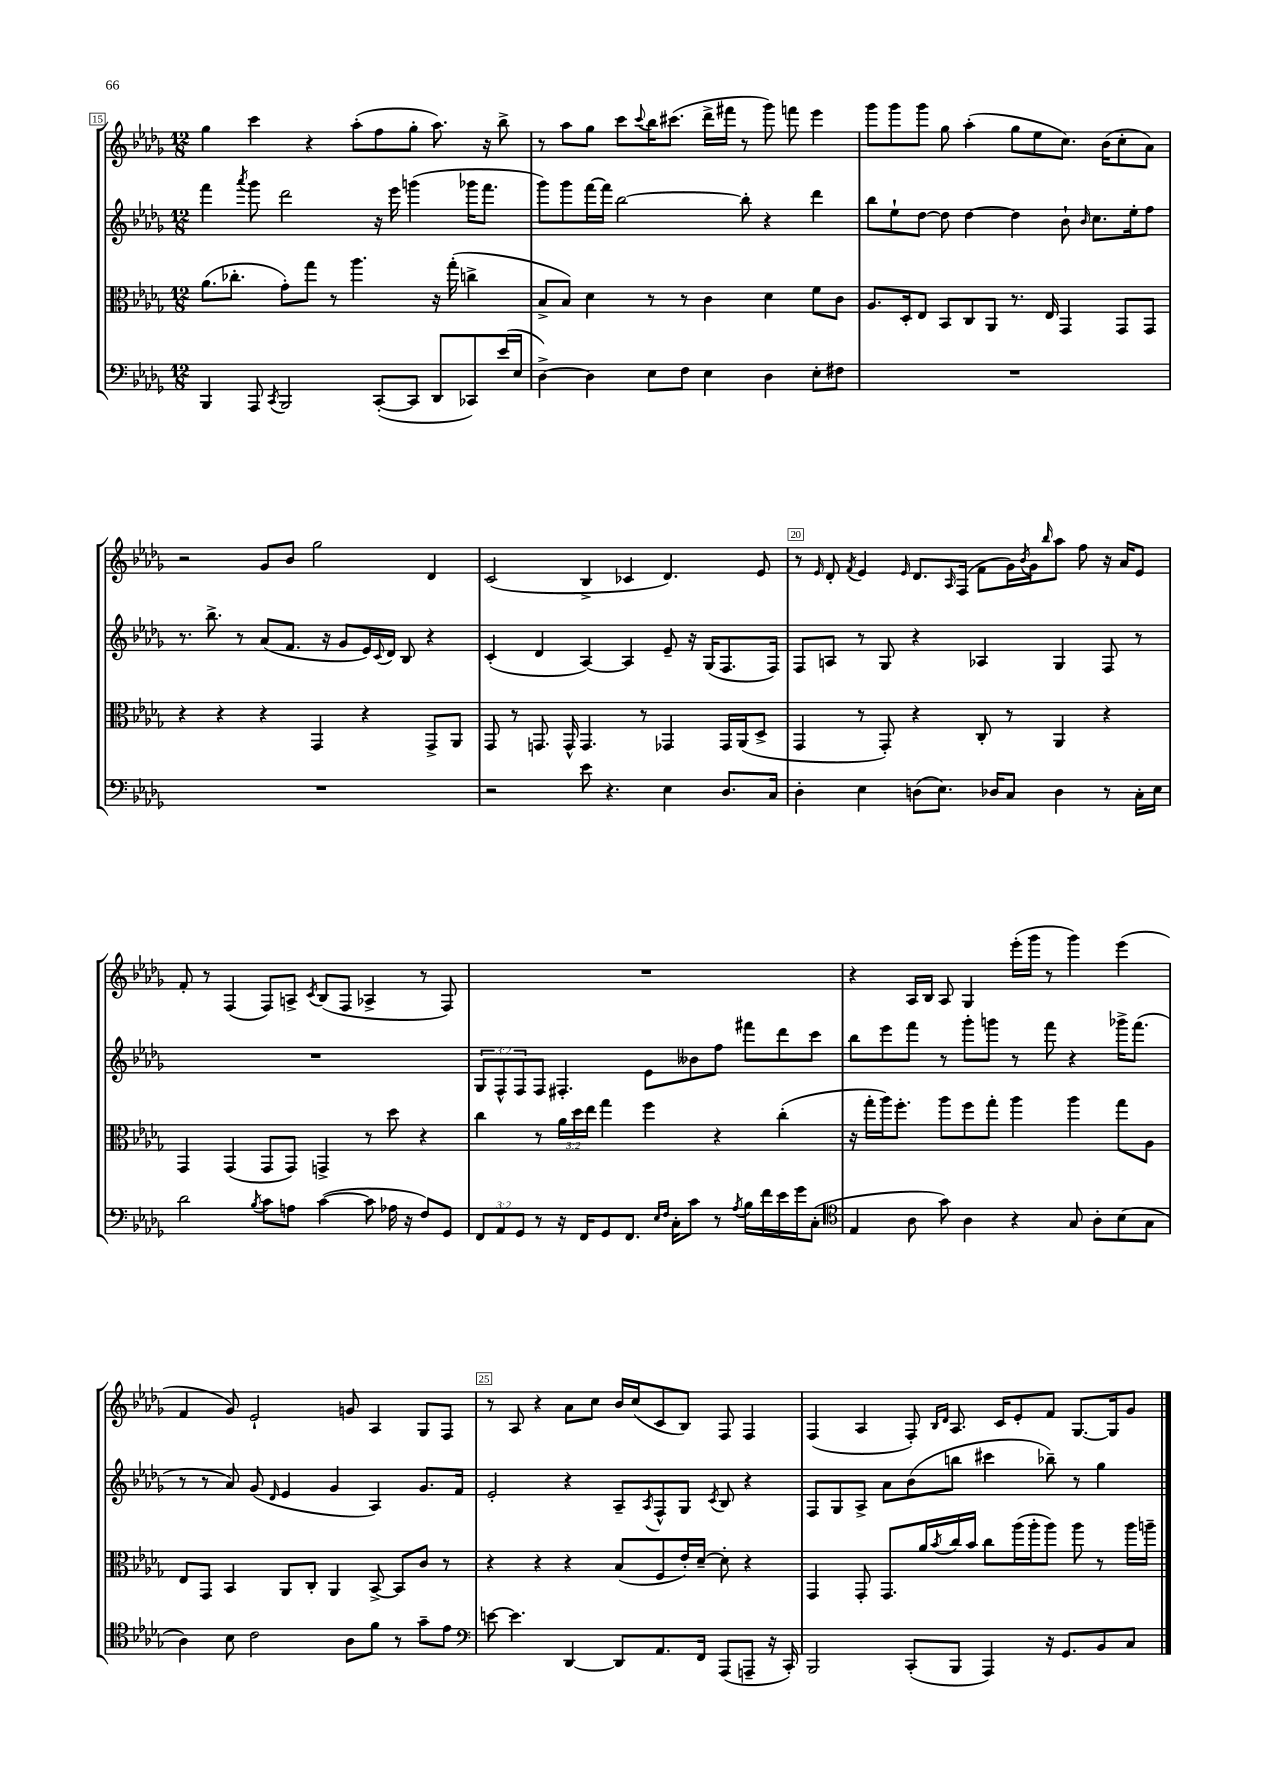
<<
\new StaffGroup <<
\new Staff = "s0" {
    \clef treble \key des \major \numericTimeSignature \time 12/8
    ges''4 c'''4 r4 aes''8-.( f''8 ges''8-. aes''8.) r16 bes''8-> |
    r8 aes''8 ges''8 c'''8 \appoggiatura { c'''8 } bes''16 cis'''8.( des'''16-> fis'''16 r8 ges'''8) f'''8 ees'''4 |
    ges'''8 ges'''8 ges'''8 ges''8 aes''4-.( ges''8 ees''8 c''8.) bes'16( c''8-. aes'8) |
    r2 ges'8 bes'8 ges''2 des'4 |
    c'2( bes4-> ces'4 des'4.) ees'8 |
    r8 \grace { ees'16 } des'8-. \acciaccatura { f'8 } ees'4 \grace { ees'16 } des'8. \grace { aes16 } f16( f'8 ges'16) \acciaccatura { bes'8 } ges'16 \grace { bes''16 } aes''8 f''8 r16 aes'16 ees'8 |
    f'8-. r8 f4( f8) a8-> \acciaccatura { c'8 } bes8( f8 aes4-> r8 f8) |
    R1. |
    r4 aes16 bes16 aes8 ges4 ees'''16-.( ges'''16 r8 ges'''4) ees'''4( |
    f'4 ges'8) ees'2-! g'8 aes4 ges8 f8 |
    r8 aes8 r4 aes'8 c''8 bes'16 c''16( c'8 bes8) f8 f4 |
    f4( aes4 f8-.) \grace { bes16 des'16 } aes8. c'16 ees'8-. f'8 ges8.~ ges16 ges'8 \bar "|." |
}
\new Staff = "s1" {
    \clef treble \key des \major \numericTimeSignature \time 12/8 \override Staff.TupletNumber.text = #tuplet-number::calc-fraction-text
    f'''4 \acciaccatura { aes'''8 } ges'''8 des'''2 r16 ees'''16 g'''4( ges'''16 f'''8. |
    ges'''8) ges'''8 f'''16~ f'''16 bes''2~ bes''8-. r4 des'''4 |
    bes''8 ees''8-! des''8~ des''8 des''4~ des''4 bes'8-! \grace { bes'16 } c''8. ees''16-. f''8 |
    r8. bes''8.-> r8 aes'8( f'8. r16 ges'8 ees'16) \appoggiatura { c'8 } des'16 bes8 r4 |
    c'4-.( des'4 aes4~) aes4 ees'8-- r16 ges16( f8. f16) |
    f8 a8 r8 ges8 r4 aes4 ges4 f8 r8 |
    R1. |
    \tuplet 3/2 { ges8 f8-^ f8 } f8 fis4.-. ees'8 beses'8 f''8 fis'''8 des'''8 c'''8 |
    bes''8 ees'''8 f'''8 r8 ges'''8-. g'''8 r8 f'''8 r4 ges'''16-> f'''8.( |
    r8 r8 aes'8) ges'8( \grace { des'16 } ees'4 ges'4 aes4) ges'8. f'16 |
    ees'2-. r4 aes8-- \acciaccatura { aes8 } f8-^ ges8 \acciaccatura { c'8 } bes8 r4 |
    f8 ges8 aes8-> aes'8 bes'8( b''8 cis'''4 bes''8--) r8 ges''4 \bar "|." |
}
\new Staff = "s2" {
    \clef alto \key des \major \numericTimeSignature \time 12/8 \override Staff.TupletNumber.text = #tuplet-number::calc-fraction-text
    aes'8.( ces''8.-. ges'8-.) ges''8 r8 aes''4. r16 ges''16-.( c''4-> |
    bes8-> bes8) des'4 r8 r8 c'4 des'4 f'8 c'8 |
    aes8. des16-. ees8 bes,8 c8 aes,8 r8. ees16 ges,4 ges,8 ges,8 |
    r4 r4 r4 ges,4 r4 ges,8-> aes,8 |
    ges,8 r8 g,8. g,16-^ g,4. r8 ges,4 ges,16 aes,16( des8-> |
    ges,4 r8 ges,8-.) r4 c8-. r8 aes,4 r4 |
    ges,4 ges,4( ges,8 ges,8) g,4-> r8 des''8 r4 |
    c''4 r8 \tuplet 3/2 { aes'16 des''16 ees''16 } ges''4 f''4 r4 c''4-.( |
    r16 ges''16-. aes''16) f''8.-. aes''8 f''8 ges''8-. aes''4 aes''4 ges''8 aes8 |
    ees8 ges,8 bes,4 aes,8 c8-. aes,4 bes,8~-> bes,8 c'8 r8 |
    r4 r4 r4 bes8( f8 ees'16-.) des'16~-- des'8-. r4 |
    ges,4 ges,8-. ges,8. aes'16 \acciaccatura { bes'8 } c''16 bes'16 c''8 aes''16( aes''16-. aes''8) aes''8 r8 aes''16 a''16-- \bar "|." |
}
\new Staff = "s3" {
    \clef bass \key des \major \numericTimeSignature \time 12/8 \override Staff.TupletNumber.text = #tuplet-number::calc-fraction-text
    bes,,4 aes,,8 \acciaccatura { c,8 } bes,,2 c,8~-.( c,8 des,8 ces,8) ees'16( ees16 |
    des4~->) des4 ees8 f8 ees4 des4 ees8-. fis8 |
    R1. |
    R1. |
    r2 ees'8 r4. ees4 des8. c16 |
    des4-. ees4 d8( ees8.) des16 c8 des4 r8 c16-. ees16 |
    des'2 \acciaccatura { bes8 } c'8 a8 c'4~( c'8 aes16 r16 f8) ges,8 |
    \tuplet 3/2 { f,8 aes,8 ges,8 } r8 r16 f,16 ges,8 f,8. \grace { ees16 f16 } c16-. c'8 r8 \acciaccatura { aes8 } bes16 f'16 ees'16 ges'16 c8-.( |
    \clef tenor ees4 aes8 ges'8) aes4 r4 ges8 aes8-. bes8( ges8 |
    aes4) bes8 c'2 aes8 f'8 r8 ges'8-- ees'8 |
    \clef bass e'8~ e'4. des,4~ des,8 aes,8. f,16 aes,,8( a,,8-- r16 c,16-.) |
    bes,,2 c,8-.( bes,,8 aes,,4) r16 ges,8. bes,8 c8 \bar "|." |
}
>>
>>
\layout { \context { \Score currentBarNumber = #15 \override BarNumber.break-visibility = ##(#f #t #t) barNumberVisibility = #(every-nth-bar-number-visible 5) \override BarNumber.stencil = #(make-stencil-boxer 0.1 0.3 ly:text-interface::print) } }
